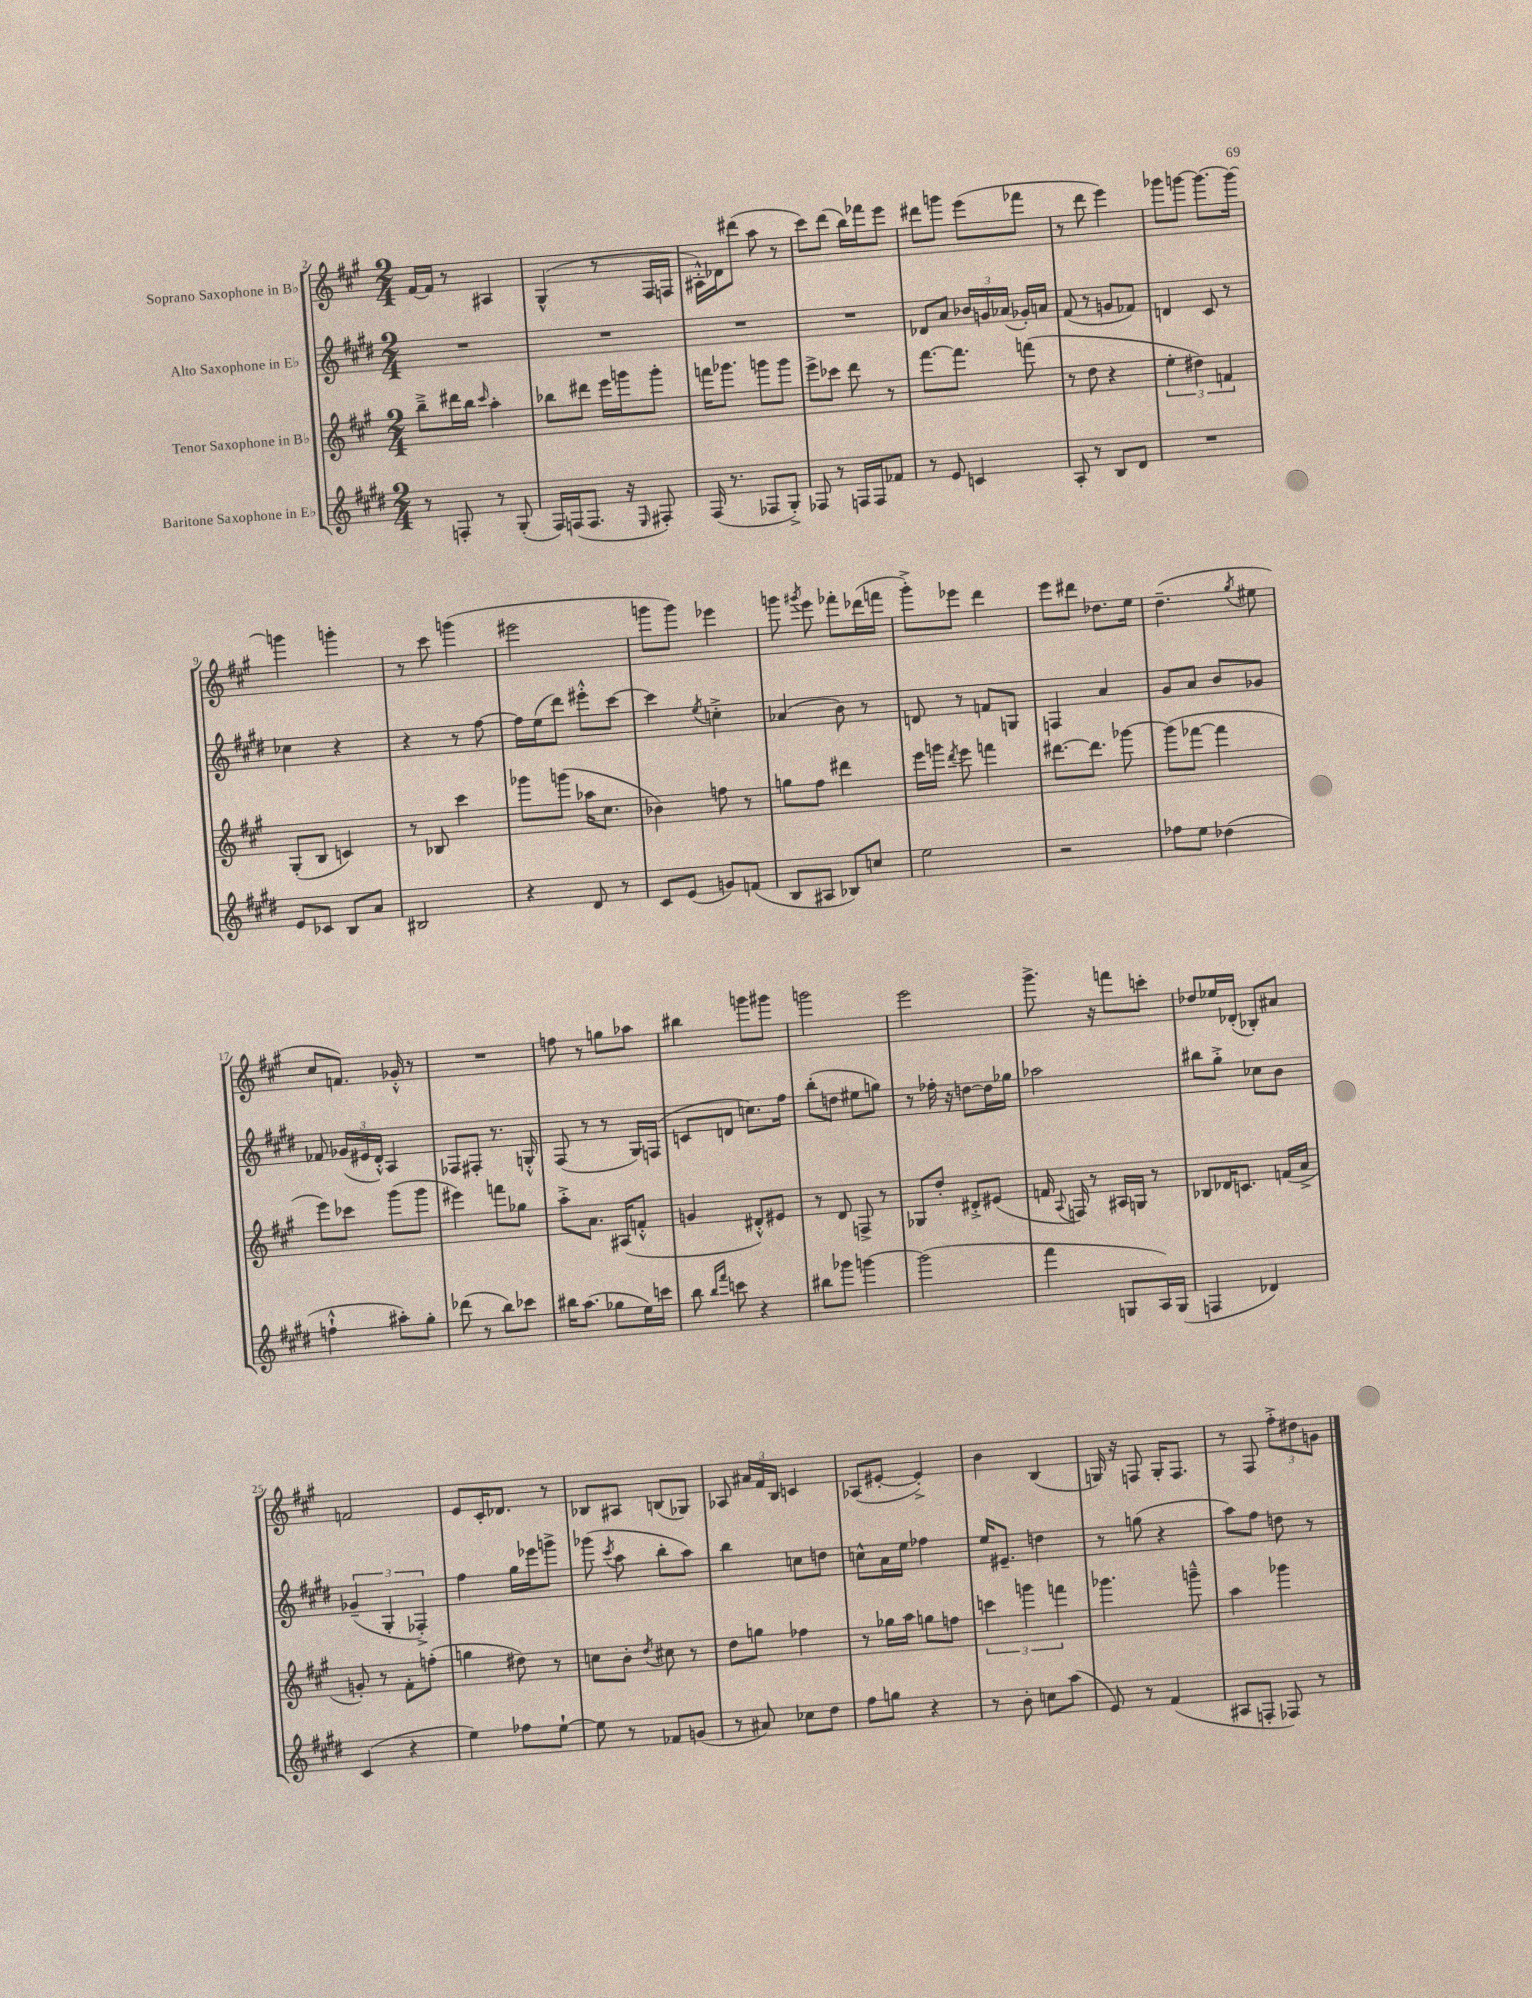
<<
\new StaffGroup <<
\new Staff = "s0" \with { instrumentName = "Soprano Saxophone in Bb" } {
    \clef treble \key a \major \numericTimeSignature \time 2/4
    \autoBeamOff fis'16[~ fis'16] r8 ais4 |
    gis4-^( r8 fis16[ f16] |
    ais16[-.-^) des'16 dis'''8]( a''8 r8 |
    cis'''8[) d'''8]( b''16[) fes'''16 e'''8] |
    dis'''8[ g'''8] e'''8[( fes'''8] |
    r8 d'''8 e'''4) |
    ges'''8[ g'''8]~ g'''8.[~ g'''16]~ |
    g'''4 g'''4-. |
    r8 cis'''8 g'''4( |
    eis'''2 |
    g'''8[ g'''8]) ees'''4 |
    g'''8 \acciaccatura { gis'''8 } e'''8 fes'''8[-. des'''16( f'''16] |
    gis'''8[-.->) ees'''8] d'''4 |
    e'''8[ dis'''8] des''8.[ e''16] |
    d''4.--( \acciaccatura { gis''8 } eis''8 |
    cis''8[ f'8.]) ges'16-.-^ r8 |
    R2 |
    f''8 r8 g''8[ aes''8] |
    bis''4 g'''8[ gis'''8] |
    g'''2 |
    e'''2 |
    gis'''8.-> r16 f'''8[ c'''8]-. |
    des''8[ ees''16 des'16]-.( bes8[-.) ais'8] |
    f'2 |
    e'8[ cis'16-. des'8.] r8 |
    bes8[ ais8] b8[( ges8]) |
    aes8 \tuplet 3/2 { ais'16[ fis'16 b16] } c'4 |
    aes8[( eis'8]~-. eis'4-.->) |
    b'4 b4( |
    g16) r16 f8 g16[-. f8.] |
    r8 fis8 \tuplet 3/2 { fis''8[-.-> dis''8 g'8] } \bar "|." |
}
\new Staff = "s1" \with { instrumentName = "Alto Saxophone in Eb" } {
    \clef treble \key e \major \numericTimeSignature \time 2/4
    \autoBeamOff R2 |
    R2 |
    R2 |
    R2 |
    des'8[ a'8] \tuplet 3/2 { bes'16[ g'16 aes'16]( } ges'16[-.) a'16] |
    fis'8( r8 g'8[ fes'8]) |
    d'4 cis'8 r8 |
    ces''4 r4 |
    r4 r8 fis''8~ |
    fis''16[ e''16( dis'''8]) eis'''8[-.-^ cis'''8]~ |
    cis'''4 \acciaccatura { e''8 } c''4-.-> |
    aes'4( b'8) r8 |
    d'8 r8 f'8[ g8] |
    f4 a'4 |
    gis'8[ a'8] b'8[ ges'8] |
    fes'8 \tuplet 3/2 { ges'16[( eis'16 dis'16]-.-^) } a4 |
    fes8[ fis8]-. r8. g16-.-^ |
    fis8( r8 r8 gis16[) f16]( |
    c'8[ d'8] c''8.[) fis''16] |
    b''8[-.( d''8] eis''8[ g''8]) |
    r8 fes''16-. r16 d''8[~ d''16 ges''16] |
    aes''2 |
    bis''8[ gis''8]-.-> ces''8[ b'8] |
    \tuplet 3/2 { ges'4--( gis4-. fes4-.->) } |
    fis''4 gis''16[ ees'''16 g'''8]-> |
    ges'''8( \acciaccatura { cis'''8 } a''8 b''8[-. a''8]) |
    b''4 c''8[ d''8] |
    c''8[-^ a'16 e''16] fes''4 |
    e''16[ eis'8.]-- d''4 |
    r8 g''8( r4 |
    a''8[) fis''8] d''8 r8 \bar "|." |
}
\new Staff = "s2" \with { instrumentName = "Tenor Saxophone in Bb" } {
    \clef treble \key a \major \numericTimeSignature \time 2/4
    \autoBeamOff b''8[---> dis'''16 b''16] \grace { cis'''16 } a''4-. |
    bes''8[ dis'''8] e'''16[ g'''16 g'''8]-. |
    f'''16[ ges'''8.] g'''8[ g'''8] |
    e'''8[-> ces'''8] d'''8 r8 |
    fis'''8.[~ fis'''8.] f'''8( |
    r8 d''8 r4 |
    \tuplet 3/2 { e''4-. dis''4) f'4 } |
    gis8[-.( b8] c'4) |
    r8 bes8 cis'''4 |
    ges'''8[ g'''8]( aes''16[ cis''8.] |
    bes'4) f''8 r8 |
    g''8[ fis''8] dis'''4 |
    e'''16[ g'''16] \acciaccatura { d'''8 } e'''8 f'''4 |
    dis'''8.[~ dis'''8.] ges'''8~ |
    ges'''8[( fes'''8]~ fes'''4 |
    e'''8[) ces'''8] gis'''8[( gis'''8] |
    eis'''4) f'''8[ ges''8] |
    a''8[-.-> a'8.] ais16[( f'8]-.-^ |
    g'4 dis'8[-.-^) eis'8] |
    r8 d'8 f8-> r8 |
    ges8[ d''8]-. dis'8[-.-> eis'8]( |
    f'16 \appoggiatura { a8 } f16) r8 ais16[ g16] r8 |
    bes8[ des'16 c'8.] f'16[( a'16]-> |
    g'8-.) r8 fis'8[-. f''8]-.( |
    g''4 dis''8) r8 |
    c''8[ b'8]-. \acciaccatura { d''8 } cis''8 r8 |
    d''8[ g''8] fes''4 |
    r8 ges''16[ a''16] g''8[ f''8] |
    \tuplet 3/2 { c'''4 g'''4 f'''4 } |
    ges'''4. g'''8---^ |
    a''4 ges'''4 \bar "|." |
}
\new Staff = "s3" \with { instrumentName = "Baritone Saxophone in Eb" } {
    \clef treble \key e \major \numericTimeSignature \time 2/4
    \autoBeamOff r8 f8-. r8 gis8-.( |
    fis16[) f16( f8.] r16 \grace { e16 } fis8-.) |
    fis16( r8. fes8[ gis8]-.->) |
    fes8 r8 f16[ f16 fes'8] |
    r8 e'8 c'4 |
    a8-. r8 b8[ dis'8] |
    R2 |
    e'8[ ces'8] b8[ a'8] |
    bis2 |
    r4 dis'8 r8 |
    cis'8[ e'8]( g'8[) f'8]( |
    b8[ ais8] bes8[) c''8] |
    e''2 |
    r2 |
    fes''8[ e''8] des''4( |
    f''4-!-^ ais''8[-.) gis''8]-. |
    des'''8( r8 b''8[) ces'''8] |
    bis''16[ a''8.]( ges''8[ e''16) c'''16] |
    b''8 \grace { b''16[ fis'''16] } c'''8 r4 |
    bis''8[ ges'''8] g'''4~ |
    g'''2( |
    fis'''4 g8[ a16) g16]( |
    f4 des'4) |
    cis'4( r4 |
    e''4) fes''8[ e''8]~-! |
    e''8 r8 fes'8[ g'8]( |
    r8 ais'8) ces''8[ dis''8] |
    fis''8[ g''8] r4 |
    r8 b'8-. c''8[ a''8]( |
    e'8) r8 fis'4( |
    ais8[ f8]-. fes8) r8 \bar "|." |
}
>>
>>
\layout { \context { \Score currentBarNumber = #2 } }
